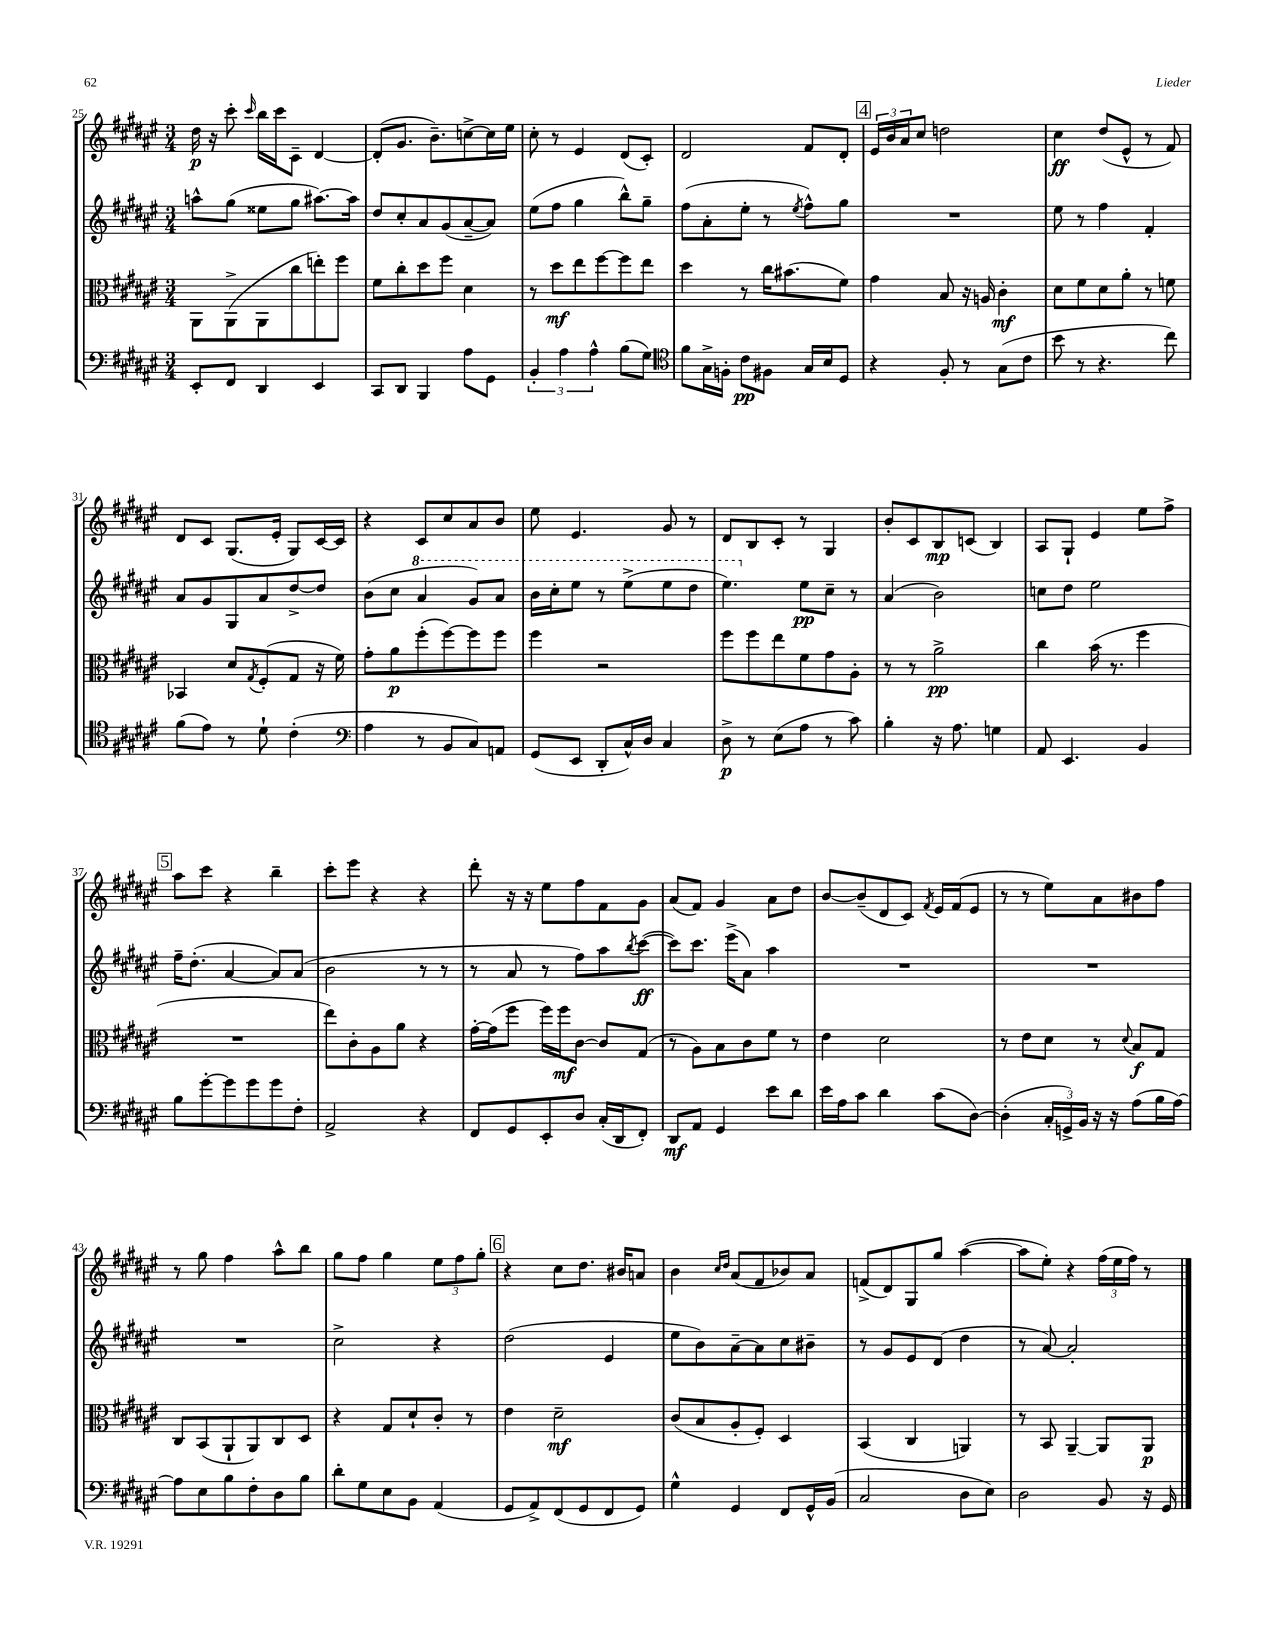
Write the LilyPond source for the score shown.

<<
\new StaffGroup <<
\new Staff = "s0" {
    \clef treble \key fis \major \numericTimeSignature \time 3/4
    dis''16\p r16 cis'''8-. \grace { cis'''16 } b''16 cis'''16 cis'8-- dis'4~ |
    dis'8-.( gis'8. b'8.--) c''8~-> c''16 eis''16 |
    cis''8-. r8 eis'4 dis'8( cis'8-.) |
    dis'2 fis'8 dis'8-. |
    \mark \markup { \box "4" } \tuplet 3/2 { eis'16 b'16 ais'16 } cis''8 d''2 |
    cis''4\ff dis''8( eis'8-^ r8 fis'8) |
    dis'8 cis'8 gis8.( eis'16-. gis8) cis'16~ cis'16 |
    r4 cis'8 cis''8 ais'8 b'8 |
    eis''8 eis'4. gis'8 r8 |
    dis'8 b8 cis'8-. r8 gis4 |
    b'8-. cis'8 b8\mp c'8( b4) |
    ais8 gis8-! eis'4 eis''8 fis''8-> |
    \mark \markup { \box "5" } ais''8 cis'''8 r4 b''4-- |
    cis'''8-. eis'''8 r4 r4 |
    dis'''8-. r16 r16 eis''8 fis''8 fis'8 gis'8 |
    ais'8( fis'8) gis'4 ais'8 dis''8 |
    b'8~ b'8--( dis'8 cis'8) \acciaccatura { fis'8 } eis'16 fis'16( eis'8 |
    r8 r8 eis''8) ais'8 bis'8 fis''8 |
    r8 gis''8 fis''4 ais''8-^ b''8 |
    gis''8 fis''8 gis''4 \tuplet 3/2 { eis''8 fis''8 gis''8-. } |
    \mark \markup { \box "6" } r4 cis''8 dis''8. bis'16 a'8 |
    b'4 \grace { cis''16 dis''16 } ais'8( fis'8 bes'8) ais'8 |
    f'8->( dis'8) gis8 gis''8 ais''4~( |
    ais''8 eis''8-.) r4 \tuplet 3/2 { fis''16( eis''16 fis''16) } r8 \bar "|." |
}
\new Staff = "s1" {
    \clef treble \key fis \major \numericTimeSignature \time 3/4
    a''8-^ gis''8( eisis''8 gis''8 ais''8.~) ais''16 |
    dis''8 cis''8-. ais'8 gis'8( ais'8~-- ais'8) |
    eis''8( fis''8 gis''4 b''8-^) gis''8-- |
    fis''8( ais'8-. eis''8-. r8 \acciaccatura { eis''8 } fis''8-^) gis''8 |
    \mark \markup { \box "4" } R2. |
    eis''8 r8 fis''4 fis'4-. |
    ais'8 gis'8 gis8 ais'8 dis''8~-> dis''8 |
    b'8( cis''8 \ottava #1 ais''4 gis''8) ais''8 |
    b''16 cis'''16-. eis'''8 r8 eis'''8->( eis'''8 dis'''8 |
    eis'''4.) \ottava #0 eis''8\pp cis''8-- r8 |
    ais'4( b'2) |
    c''8 dis''8 eis''2 |
    \mark \markup { \box "5" } fis''16-- dis''8.-.( ais'4~ ais'8) ais'8( |
    b'2 r8 r8 |
    r8 ais'8 r8 fis''8) ais''8 \acciaccatura { b''8 } cis'''8~\ff( |
    cis'''8) cis'''8. eis'''16->( ais'8) ais''4 |
    R2. |
    R2. |
    R2. |
    cis''2-> r4 |
    \mark \markup { \box "6" } dis''2( eis'4 |
    eis''8 b'8) ais'8~-- ais'8 cis''8 bis'8-- |
    r8 gis'8 eis'8 dis'8( dis''4 |
    r8 ais'8~) ais'2-. \bar "|." |
}
\new Staff = "s2" {
    \clef alto \key fis \major \numericTimeSignature \time 3/4
    ais,8 ais,8->( ais,8 cis''8 e''8-.) fis''8 |
    fis'8 cis''8-. dis''8 fis''8 dis'4 |
    r8 dis''8\mf eis''8 fis''8~ fis''8 eis''8 |
    dis''4 r8 cis''16 bis'8.( fis'8) |
    \mark \markup { \box "4" } gis'4 b8 r16 a16 cis'4-.\mf |
    dis'8 fis'8 dis'8 ais'8-. r8 f'8 |
    bes,4 dis'8 \acciaccatura { gis8 } fis8-.( gis8 r16 fis'16) |
    gis'8-. ais'8\p fis''8-.( fis''8~) fis''8 fis''8 |
    fis''4 r2 |
    fis''8 fis''8 eis''8 fis'8 gis'8 ais8-. |
    r8 r8 ais'2->\pp |
    cis''4 b'16( r8. fis''4 |
    \mark \markup { \box "5" } R2. |
    eis''8) cis'8-. ais8 ais'8 r4 |
    gis'16~-. gis'16( fis''8 fis''16) fis''16\mf cis'8~ cis'8 gis8( |
    r8 ais8) b8 cis'8 fis'8 r8 |
    eis'4 dis'2 |
    r8 eis'8 dis'8 r8 \appoggiatura { dis'8 } b8\f gis8 |
    cis8 b,8( ais,8-! ais,8) cis8 dis8 |
    r4 gis8 dis'8-! cis'8-. r8 |
    \mark \markup { \box "6" } eis'4 dis'2--\mf |
    cis'8( b8 ais8-. fis8-.) dis4 |
    b,4( cis4 a,4) |
    r8 b,8 ais,4~-- ais,8 ais,8\p \bar "|." |
}
\new Staff = "s3" {
    \clef bass \key fis \major \numericTimeSignature \time 3/4
    eis,8-. fis,8 dis,4 eis,4 |
    cis,8 dis,8 b,,4 ais8 gis,8 |
    \tuplet 3/2 { b,4-. ais4 ais4-^ } b8( gis8) |
    \clef tenor fis'8 gis16-> f16-. cis'8\pp fis8 gis16 b16 dis8 |
    \mark \markup { \box "4" } r4 fis8-. r8 gis8( cis'8 |
    b'8 r8 r4. cis''8) |
    fis'8( eis'8) r8 dis'8-! cis'4-.( |
    \clef bass ais4 r8 b,8 cis8) a,8 |
    gis,8( eis,8 dis,8-. cis16-^) dis16 cis4 |
    dis8->\p r8 eis8( ais8 r8 cis'8) |
    b4-. r16 ais8. g4 |
    ais,8 eis,4. b,4 |
    \mark \markup { \box "5" } b8 gis'8~-. gis'8 gis'8 gis'8 fis8-. |
    ais,2-> r4 |
    fis,8 gis,8 eis,8-. dis8 cis16-.( dis,16 fis,8-.) |
    dis,8\mf ais,8 gis,4 eis'8 dis'8 |
    eis'16 ais16 cis'8 dis'4 cis'8( dis8~) |
    dis4-.( \tuplet 3/2 { cis16-. g,16->) b,16 } r16 r16 ais8( b16 ais16~) |
    ais8 eis8 b8 fis8-. dis8 b8 |
    dis'8-. gis8 eis8 b,8 ais,4( |
    \mark \markup { \box "6" } gis,8 ais,8->) fis,8( gis,8 fis,8 gis,8) |
    gis4-^ gis,4 fis,8 gis,16-^ b,16( |
    cis2 dis8 eis8) |
    dis2 b,8 r16 gis,16 \bar "|." |
}
>>
>>
\layout { \context { \Score currentBarNumber = #25 } }
